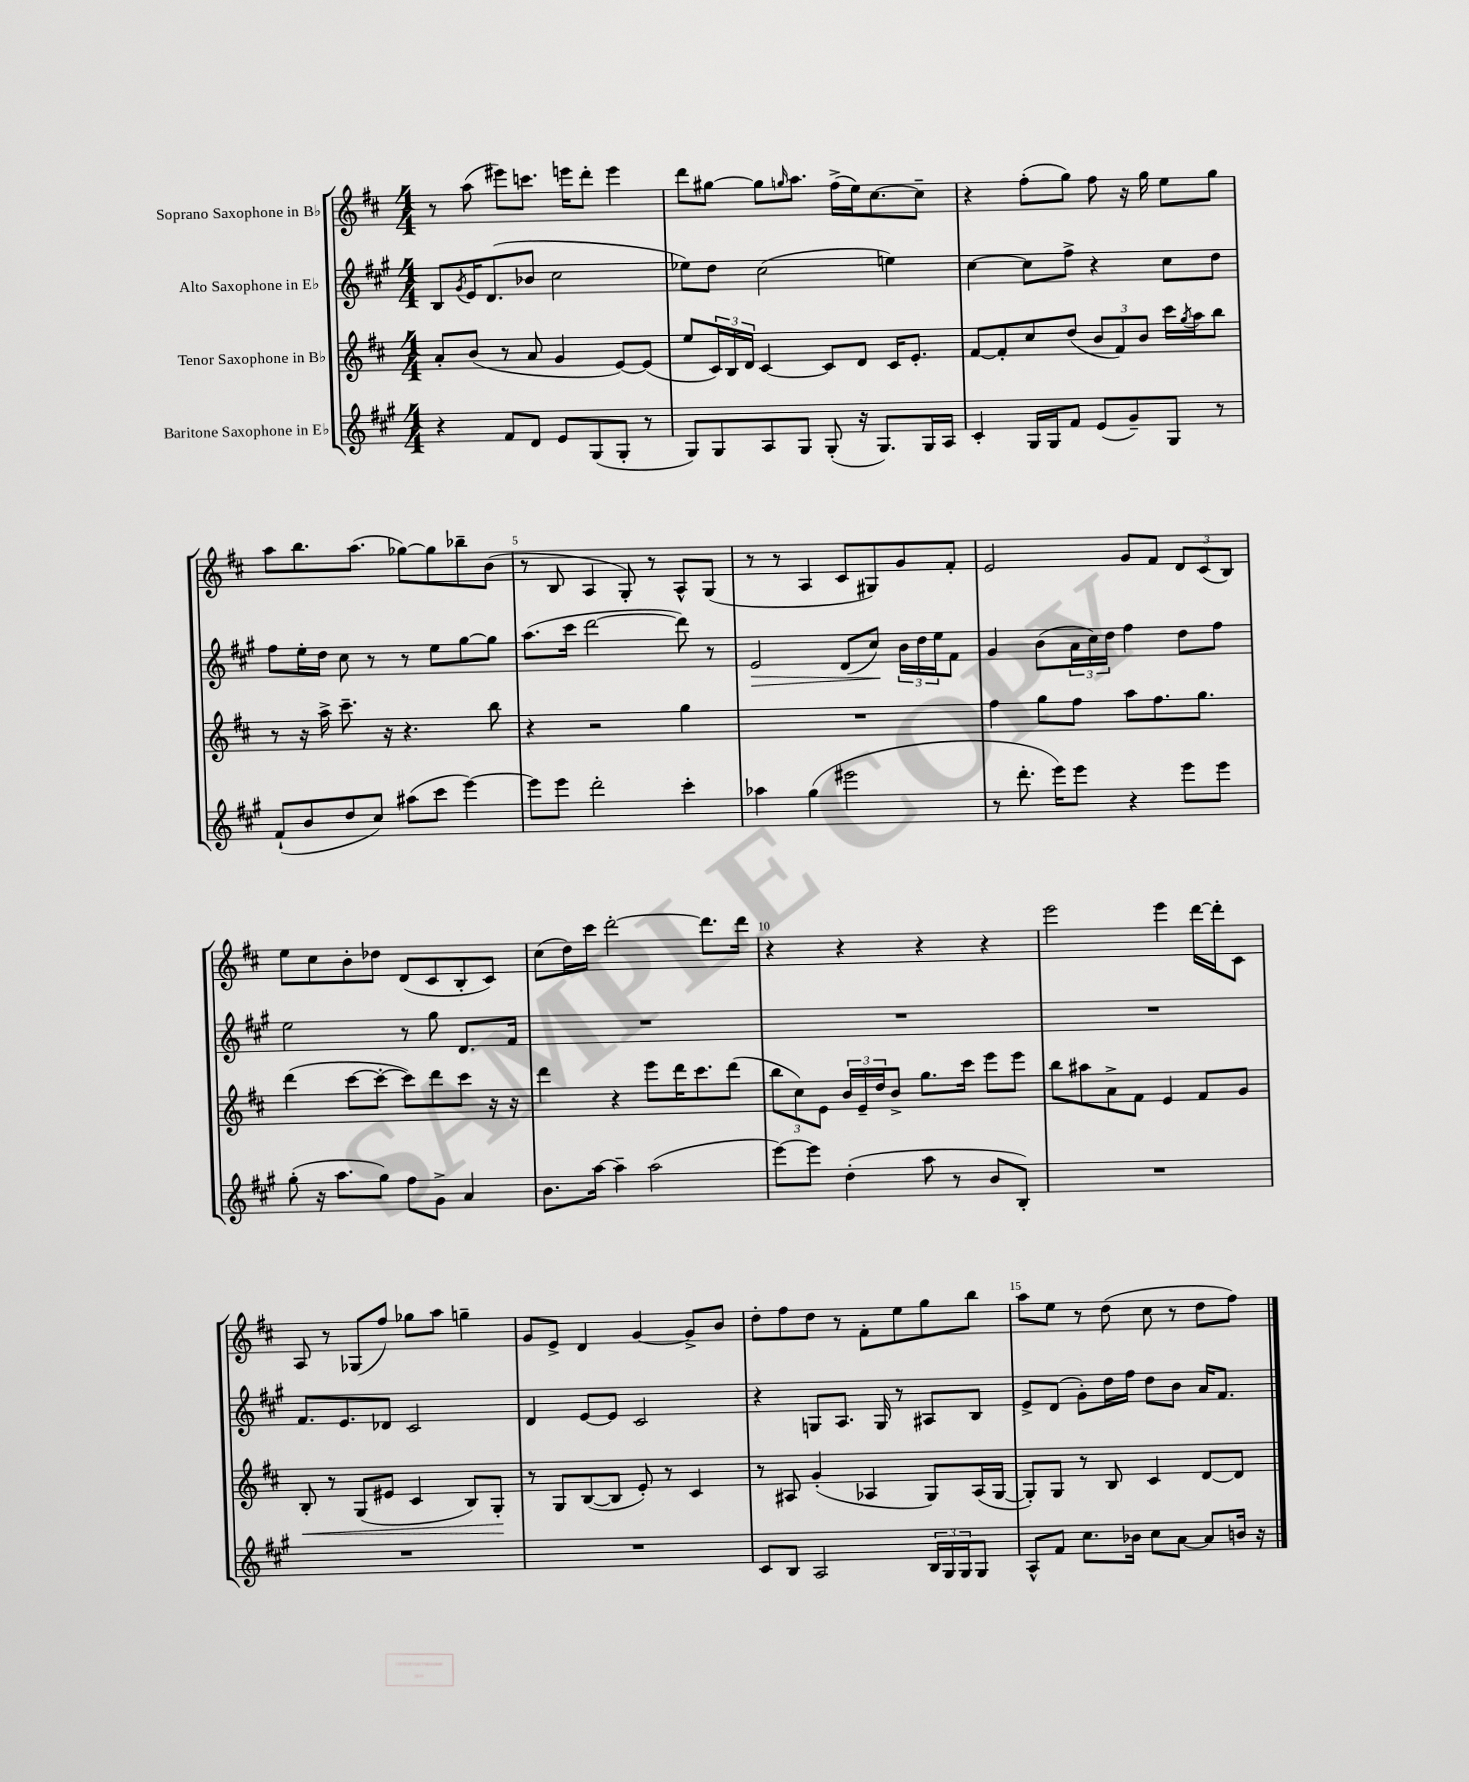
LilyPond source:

<<
\new StaffGroup <<
\new Staff = "s0" \with { instrumentName = "Soprano Saxophone in Bb" } {
    \clef treble \key d \major \numericTimeSignature \time 4/4
    r8 a''8( eis'''8) c'''8. e'''16 d'''8-. e'''4 |
    d'''8 gis''8~ gis''8 \grace { g''16 } a''8. fis''16->( e''16) cis''8.~ cis''8-- |
    r4 fis''8-.( g''8) fis''8 r16 g''16 e''8 g''8 |
    a''8 b''8. a''8.( ges''8~) ges''8 bes''8-- b'8( |
    r8 b8 a4 g8-.) r8 a8-^ g8( |
    r8 r8 a4 cis'8 gis8) g'8 fis'8-. |
    e'2 g'8 fis'8 \tuplet 3/2 { d'8 cis'8( b8) } |
    e''8 cis''8 b'8-. des''8 d'8( cis'8 b8-. cis'8) |
    cis''8( d''16) cis'''16 d'''2~-. d'''8. d'''16 |
    r4 r4 r4 r4 |
    e'''2 e'''4 d'''16~ d'''16-. cis'8 |
    a8 r8 ges8( fis''8) ges''8 a''8 g''4-- |
    g'8 e'8-> d'4 g'4~ g'8-> b'8 |
    d''8-. fis''8 d''8 r8 fis'8-. e''8 g''8 b''8 |
    a''8 e''8 r8 d''8( cis''8 r8 d''8 fis''8) \bar "|." |
}
\new Staff = "s1" \with { instrumentName = "Alto Saxophone in Eb" } {
    \clef treble \key a \major \numericTimeSignature \time 4/4
    b8 \acciaccatura { gis'8 } e'16 d'8.( bes'8 cis''2 |
    ees''8) d''8 cis''2( e''4) |
    cis''4~ cis''8 fis''8-> r4 cis''8 d''8 |
    fis''8 e''16-. d''16 cis''8 r8 r8 e''8 gis''8~ gis''8 |
    a''8.( cis'''16 d'''2~ d'''8) r8 |
    e'2\> d'8( cis''8\!) \tuplet 3/2 { b'16 d''16 e''16 } fis'8 |
    gis'4 b'8( \tuplet 3/2 { a'16 cis''16) d''16 } fis''4 d''8 fis''8 |
    e''2 r8 gis''8 d'8. fis'16 |
    R1 |
    R1 |
    R1 |
    fis'8. e'8. des'8 cis'2 |
    d'4 e'8~ e'8 cis'2 |
    r4 g8 a8. g16 r8 ais8 b8 |
    e'8-> d'8( gis'8-.) d''16 fis''16 d''8 b'8 a'16 fis'8. \bar "|." |
}
\new Staff = "s2" \with { instrumentName = "Tenor Saxophone in Bb" } {
    \clef treble \key d \major \numericTimeSignature \time 4/4
    a'8-. b'8( r8 a'8 g'4 e'8~) e'8( |
    e''8 \tuplet 3/2 { cis'16) b16 d'16 } cis'4~ cis'8 d'8 cis'16 e'8.-. |
    fis'8~ fis'8-. cis''8 d''8( \tuplet 3/2 { b'8 fis'8) b'8 } cis'''16 \acciaccatura { g''8 } a''16 b''8 |
    r8 r16 a''16-> cis'''8.-- r16 r4. b''8 |
    r4 r2 g''4 |
    R1 |
    fis''4 g''8 fis''8 a''8 fis''8. g''8. |
    d'''4( cis'''8~ cis'''8~-. cis'''8) d'''8 cis'''8 r16 r16 |
    d'''4 r4 e'''8 d'''16 cis'''8. d'''8( |
    \tuplet 3/2 { b''8 cis''8) e'8 } \tuplet 3/2 { b'16 e'16-- d''16 } b'8-> g''8. cis'''16 e'''8 e'''8 |
    b''8 ais''8 a'8-> fis'8 e'4 fis'8 g'8 |
    b8-.\< r8 g8( eis'8 cis'4 b8) g8-.\! |
    r8 g8 b8~( b8 e'8-.) r8 cis'4 |
    r8 ais8 g'4-.( aes4 g8) aes16( g16~ |
    g8-.) g8 r8 b8 cis'4 d'8~ d'8 \bar "|." |
}
\new Staff = "s3" \with { instrumentName = "Baritone Saxophone in Eb" } {
    \clef treble \key a \major \numericTimeSignature \time 4/4
    r4 fis'8 d'8 e'8 gis8( gis8-. r8 |
    gis8) gis8 a8 gis8 gis8-.( r16 gis8.) gis16 a16 |
    cis'4-. gis16 gis16 fis'8 e'8( gis'8--) gis8 r8 |
    fis'8-!( b'8 d''8 cis''8) ais''8( cis'''8 e'''4~) |
    e'''8 e'''8 d'''2-. cis'''4-. |
    aes''4 gis''4( eis'''2 |
    r8 d'''8.-. e'''16) e'''8 r4 e'''8 e'''8 |
    gis''8-.( r16 a''8. gis''8) fis''8 gis'8-> a'4 |
    b'8. a''16~ a''4-- a''2( |
    e'''8~) e'''8 d''4-.( a''8 r8 b'8 b8-.) |
    R1 |
    R1 |
    R1 |
    cis'8 b8 a2 \tuplet 3/2 { b16 gis16 gis16 } gis8 |
    a8-^ fis'8 cis''8. bes'16 cis''8 a'8~ a'8 b'16 r16 \bar "|." |
}
>>
>>
\layout { \context { \Score \override BarNumber.break-visibility = ##(#f #t #t) barNumberVisibility = #(every-nth-bar-number-visible 5) } }
